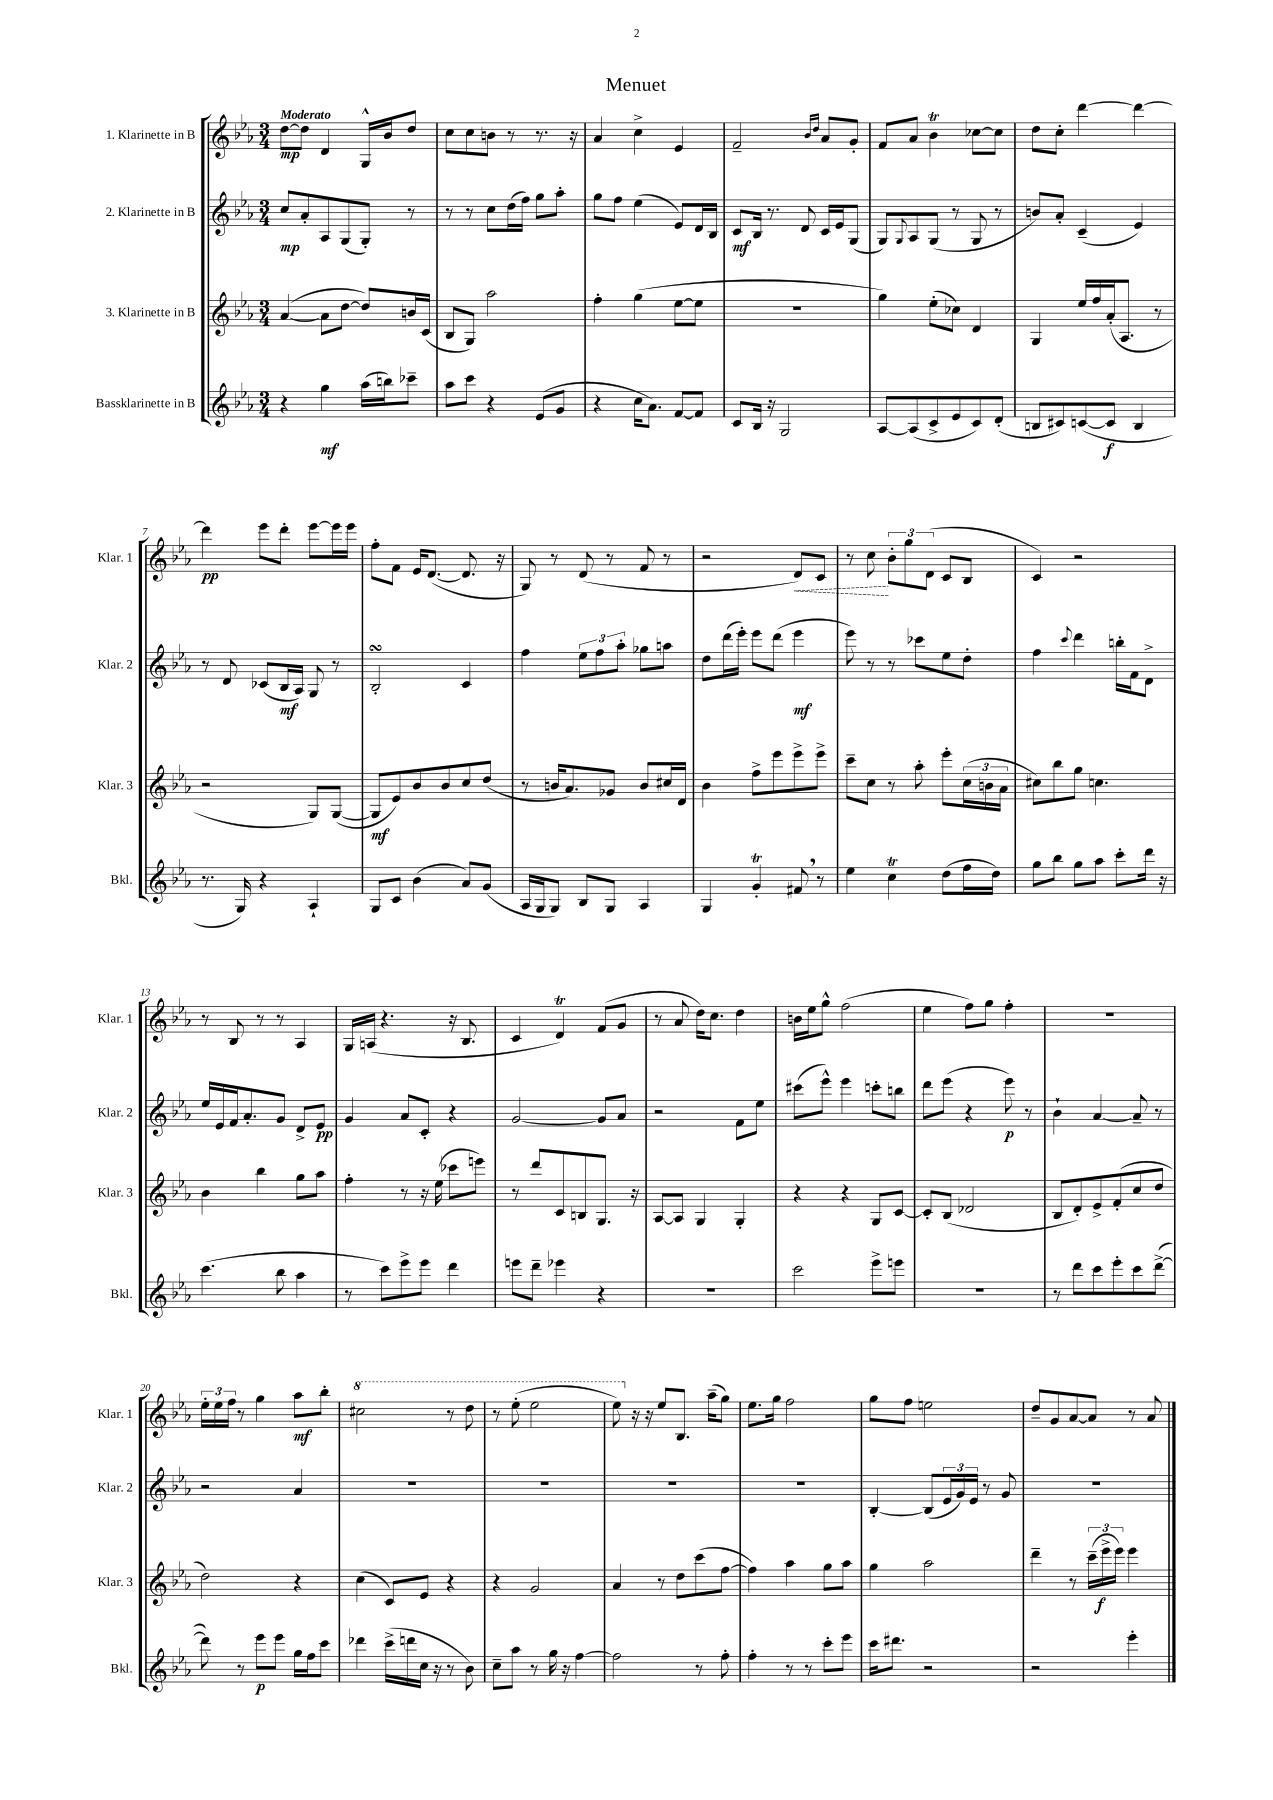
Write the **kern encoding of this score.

**kern	**kern	**kern	**kern
*staff4	*staff3	*staff2	*staff1
*clefG2	*clefG2	*clefG2	*clefG2
*k[b-e-a-]	*k[b-e-a-]	*k[b-e-a-]	*k[b-e-a-]
*M3/4	*M3/4	*M3/4	*M3/4
4r	([4a-	8cc	[8dd
.	.	8a-'	8dd]
4gg	8a-]	8A-	4d
.	[8dd	(8G	.
(16aa-	8dd])	8G')	16G^^
16bb)	.	.	16b-
8ccc-~	16b	8r	8dd
.	(16c	.	.
=	=	=	=
8aa-	8B-	8r	8cc
8ccc	8G)	8r	8cc
4r	2aa-	8cc	8b
.	.	(16dd	8r
.	.	16ff)	.
(8e-	.	8gg	8.r
8g	.	8aa-'	.
.	.	.	16r
=	=	=	=
4r	4ff'	8gg	4a-
.	.	8ff	.
16cc	(4gg	(4ee-	4cc^
8.a-)	.	.	.
[8f	[8ee-	8e-)	4e-
8f]	8ee-]	16d	.
.	.	16B-	.
=	=	=	=
8c	2.r	8c	2f~
16B-	.	16B-	.
16r	.	8.r	.
2G	.	.	.
.	.	8d	.
.	.	.	16qqb-
.	.	.	16qqdd
.	.	16c	8a-
.	.	16e-	.
.	.	(8G	8g'
=	=	=	=
[8A-	4gg)	8G)	8f
.	.	8qqG	.
(8A-]	.	8A-	8a-
8c^	(8ee-'	(8G	4b-
8e-	8cc-)	8r	.
8c)	4d	8G	[8cc-
(8d'	.	8r	8cc-]
=	=	=	=
8B	4G	8b)	8dd
8c#)	.	8a-'	8cc'
([8c	16ee-	(4c~	[4ddd
.	16ff	.	.
8c]	(16a-'	.	.
.	8.A-	.	.
4B	.	4e-)	4ddd_
.	8r	.	.
=	=	=	=
8.r	2r	8r	4ddd]
.	.	8d	.
16G)	.	.	.
4r	.	(8c-	8eee-
.	.	16B-	8ddd'
.	.	16A-)	.
4A-`	8G)	8G	[8eee-
.	([8G	8r	16eee-]
.	.	.	16eee-
=	=	=	=
8G	8G]	2B-'	8ff'
8c	8e-)	.	8f
(4b-	8b-	.	16e-
.	.	.	([8.d
.	8b-	.	.
8a-)	8cc	4c	8.d]
(8g	(8dd	.	.
.	.	.	16r
=	=	=	=
16A-	8r	4ff	8G)
16G	.	.	.
8G)	16b	.	8r
.	8.a-)	.	.
8B-	.	12ee-	(8d
.	.	12ff	.
8G	8g-	.	8r
.	.	12aa-'	.
4A-	8b	8gg-	8f
.	16cc#	8aa	8r
.	16d	.	.
=	=	=	=
4G	4b-	8dd	2r
.	.	(16ddd	.
.	.	16eee-')	.
4g'	8ff^	8eee-	.
.	8eee-	(8ddd	.
8f#	8eee-^	4eee-	8d)
8r	8eee-^	.	8c
=	=	=	=
4ee-	8ccc~	8eee-)	8r
.	8cc	8r	8cc
4cc	8r	8r	12b-'
.	.	.	12gg
.	8aa-'	8ccc-	.
.	.	.	(12d
(8dd	8eee-'	8ee-	8c
16ff	(24cc	8dd'	8B-
.	24b	.	.
16dd)	.	.	.
.	24a-	.	.
=	=	=	=
8gg	8cc#)	4ff	4c)
8bb-	8bb-	.	.
.	.	8qqccc	.
8gg	8gg	4ddd	2r
8aa-	4.cc	.	.
8ccc'	.	16bb'	.
.	.	16f	.
16ddd	.	8d^	.
16r	.	.	.
=	=	=	=
(4.ccc	4b-	16ee-	8r
.	.	16e-	.
.	.	16f	8B-
.	.	8.a-'	.
.	4bb-	.	8r
8bb-	.	8g	8r
4aa-	8gg	8d^	4A-
.	8aa-	8e-	.
=	=	=	=
8r	4ff'	4g	16G
.	.	.	(16A
8ccc)	.	.	4.r
8eee-^	8r	8a-	.
8eee-	16r	8c'	.
.	(16ee-	.	.
4ddd	8ccc-	4r	16r
.	.	.	8.B-
.	8eee)	.	.
=	=	=	=
8eee	8r	[2g	4c
8ddd~	8ddd	.	.
4eee-	8c	.	4d)
.	8B	.	.
4r	8.G	8g]	(8f
.	.	8a-	8g
.	16r	.	.
=	=	=	=
2.r	[8A-	2r	8r
.	8A-]	.	8a-
.	4G	.	16dd)
.	.	.	8.cc
.	4G'	8f	4dd
.	.	8ee-	.
=	=	=	=
2ccc	4r	(8ccc#	16b
.	.	.	16ee-
.	.	8eee-^^)	8gg^^
.	4r	4eee-	(2ff
8eee-^	8G	8ccc'	.
8eee	[8c	8bb	.
=	=	=	=
2.r	8c']	8ddd	4ee-
.	(8B-	(8eee-	.
.	2d-	4r	8ff)
.	.	.	8gg
.	.	8eee-)	4ff'
.	.	8r	.
=	=	=	=
8r	8B-	4b-`	2.r
8ddd	8d')	.	.
8ccc	8e-^	[4a-	.
8eee-'	(8f'	.	.
8ccc	8cc	8a-~]	.
([8ddd^	8dd	8r	.
=	=	=	=
8ddd])	2dd)	2r	24ee-'
.	.	.	24ee-
.	.	.	24ff
8r	.	.	8r
8eee-	.	.	4gg
8eee-	.	.	.
16gg	4r	4a-	8aa-
16ff	.	.	.
8ccc	.	.	8bb-'
=	=	=	=
4ddd-	(4cc	2.r	2ccc#
(16ccc^	8c)	.	.
16ddd	.	.	.
16cc	8e-	.	.
16r	.	.	.
8r	4r	.	8r
8b-)	.	.	8ddd
=	=	=	=
8cc~	4r	2.r	8r
8aa-	.	.	(8eee-'
8r	2g	.	2eee-
16gg	.	.	.
16r	.	.	.
[4ff	.	.	.
=	=	=	=
2ff]	4a-	2.r	8eee-)
.	.	.	16r
.	.	.	16r
.	8r	.	8ee-
.	8dd	.	8.B-
8r	(8ccc	.	.
.	.	.	(16aa-~
8ff'	[8ff	.	8gg)
=	=	=	=
4ff'	4ff])	2.r	8.ee-
.	.	.	16gg
8r	4aa-	.	2ff
8r	.	.	.
8ccc'	8gg	.	.
8eee-	8aa-	.	.
=	=	=	=
16ccc	4gg	[4B-'	8gg
8.ddd#	.	.	.
.	.	.	8ff
2r	2aa-	(8B-]	2ee
.	.	24e-	.
.	.	24g)	.
.	.	24e-	.
.	.	8r	.
.	.	8g	.
=	=	=	=
2r	4ddd~	2.r	8dd~
.	.	.	8g
.	8r	.	[8a-
.	(24ccc~	.	8a-]
.	24eee-^	.	.
.	24eee-)	.	.
4eee-'	4eee-	.	8r
.	.	.	8a-
==	==	==	==
*-	*-	*-	*-
